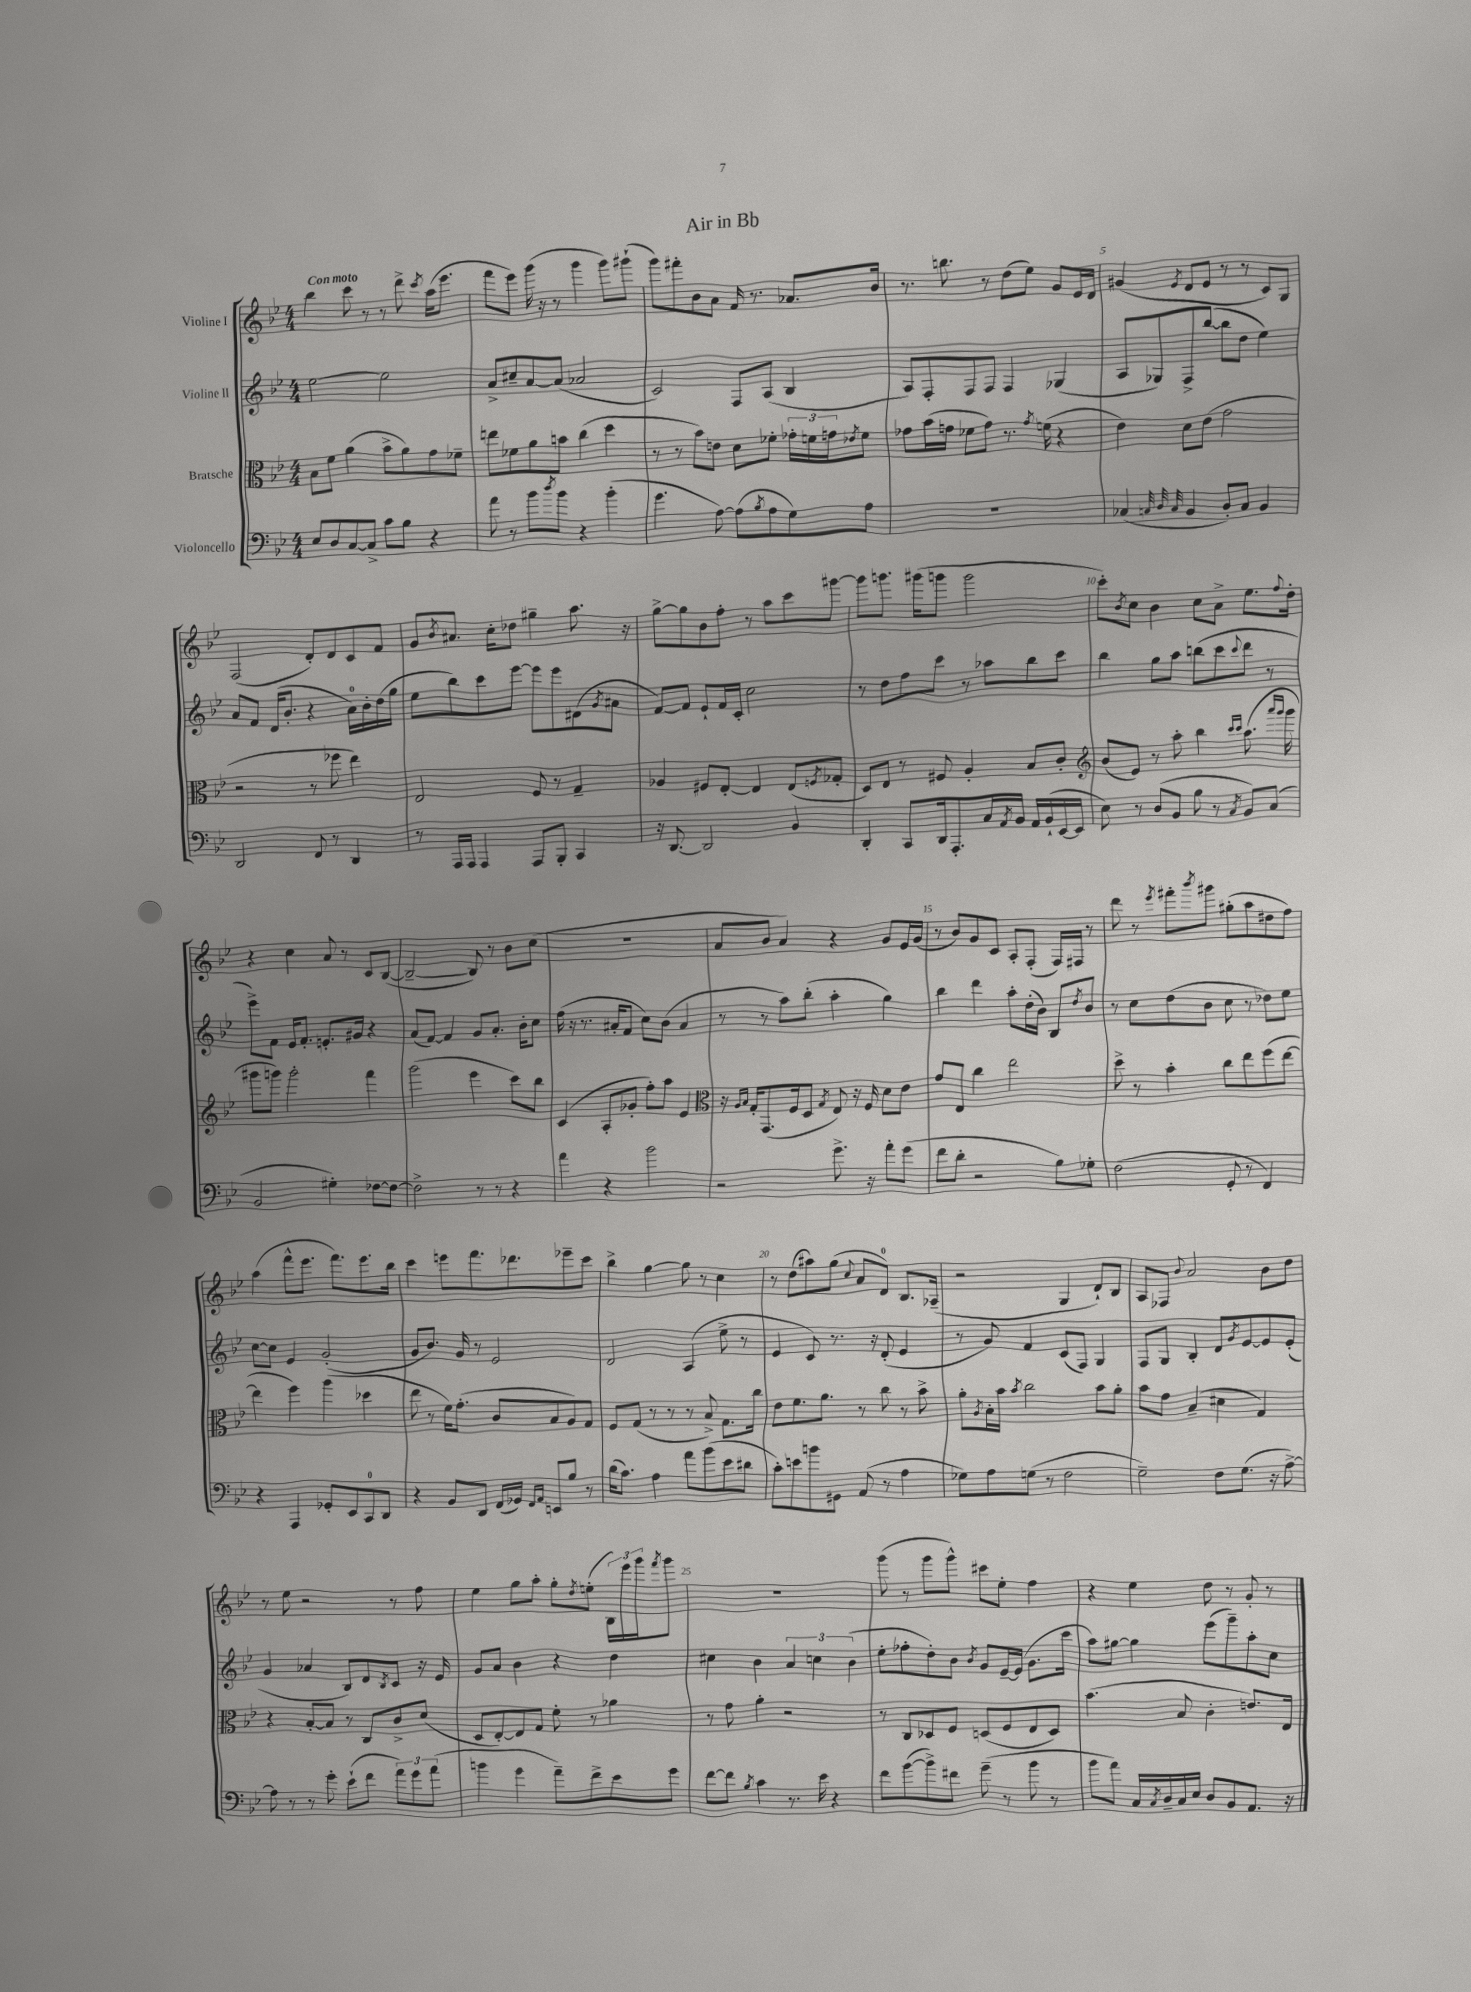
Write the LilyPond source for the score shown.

\header { title = "Air in Bb" }
<<
\new StaffGroup <<
\new Staff = "s0" \with { instrumentName = "Violine I" } {
    \clef treble \key bes \major \numericTimeSignature \time 4/4 \tempo "Con moto"
    bes''4 c'''8 r8 r8 d'''8-> \acciaccatura { c'''8 } a''16( ees'''8. |
    f'''8 ees'''8) g'''16( r16 r8 g'''4 g'''8) gis'''8-!( |
    g'''8) fis'''8-. bes'8 a'8 f'16 r8. aes'8. bes'16 |
    r8. b''8. r8 d''8( ees''8) g'8 ees'16 d'16 |
    gis'4( \acciaccatura { ees'8 } d'8 ees'8 r8 r8 c'8) g8 |
    f2( d'8-.) d'8 c'8 f'8 |
    g'8 \acciaccatura { bes'8 } ais'8. c''16-. des''8 gis''4-- a''8. r16 |
    g''8~-> g''8 bes'8 f''8-. r8 a''8 c'''8 gis'''8~ |
    gis'''8 g'''8. gis'''16( g'''8 g'''2 |
    c'''8-.) \acciaccatura { bes'8 } c''8 bes'4 c''8 a'8-> ees''8. \appoggiatura { f''8 } d''16-. |
    r4 c''4 a'8 r8 c'8 bes8~( |
    bes2~-- bes8) r8 bes'8 c''8( |
    R1 |
    a'8 bes'8 a'4) r4 g'8 ees'16 g'16( |
    r8 bes'8) g'8 c'8 a8-. f8-.( f16) fis16 r8 |
    d'''8 r8 \acciaccatura { ees'''8 } fis'''8-. \acciaccatura { bes'''8 } gis'''8 gis''8-.( a''8 dis''8 f''8) |
    a''4( f'''8-^ ees'''8. f'''8.) ees'''8. bes''16 |
    c'''4 e'''8 f'''8. des'''8. ees'''8-- c'''8 |
    bes''4-> g''4~ g''8 r8 c''4 |
    r8 d''8( ais''8) g''8( \appoggiatura { c''8 } a'8 d'8-0) bes8. aes16--( |
    r2 g4 d'8-!) bes8 |
    a8 fes8 \appoggiatura { bes'8 } a'2 bes'8 d''8 |
    r8 ees''8 r2 r8 f''8 |
    ees''4 g''8 a''8-. g''8-. \acciaccatura { d''8 } e''8-.( \tuplet 3/2 { bes16) ees'''16 g'''16 } \acciaccatura { f'''8 } g'''8 |
    R1 |
    g'''8( r8 g'''8 g'''8-^) cis'''8 ees''8-. f''4 |
    r4 ees''4 d''8 r8 g'8-. r8 \bar "|." |
}
\new Staff = "s1" \with { instrumentName = "Violine II" } {
    \clef treble \key bes \major \numericTimeSignature \time 4/4
    ees''2~ ees''2 |
    a'8-> cis''8-- a'8~ a'8( aes'2 |
    c'2) f8 a8( bes4 |
    a8) f8-. f8 f8 f4 ges4( |
    a8 ges8) f8-> bes''8~( bes''8 d''8 ees''4) |
    a'8 f'8 d'16( bes'8.-. r4 a'16-0) bes'16-. d''16( g''16 |
    ees''8 bes''8) c'''8 ees'''8~ ees'''8 ees'''8 dis'8( \acciaccatura { g'8 } ais'8 |
    f'8~) f'8 ees'8-! f'16 c'16-. c''2 |
    r8 d''8 f''8 c'''8 r8 aes''8 bes''8 c'''8 |
    bes''4 g''8 a''8 b''8( c'''8 \appoggiatura { c'''8 } d'''8 r8 |
    ees'''8->) f'8 ees'16 f'8.-. e'8.-. gis'16 r4 |
    a'8( f'8~) f'4 g'8 a'8.-. bes'16-. c''8 |
    f''16( r16 r8. ais'16-. f'8 c''8) bes'8( ais'4 |
    r8 r8 a''8) bes''8-.( a''4-. g''4) |
    bes''4 d'''4 a''8-. d''16-.( bes'16) bes8 \acciaccatura { d''8 } bes'8 |
    r8 c''8 d''8( bes'8 c''8 r8 des''8) ees''8 |
    c''8~ c''8 ees'4 g'2-.( |
    g'8 bes'8.) g'16 r8 ees'2 |
    d'2 a4( ees''8-> r8 |
    ees'4 c'8) r8. r16 d'8-.( ees'4 |
    r8 g'8) f'4 c'8( f8) g4 |
    f8 g8 bes4-. d'8 \acciaccatura { g'8 } ees'8~ ees'8 ees'8-.( |
    g'4 aes'4 bes8) d'8 \acciaccatura { bes8 } c'8 r16 ees'16 |
    g'8 a'8 bes'4 r4 d''4 |
    cis''4 bes'4 \tuplet 3/2 { a'4 c''4 bes'4( } |
    ees''8-. fes''8-. d''8-.) bes'8 \acciaccatura { bes'8 } g'8 ees'16~-- ees'16( g'8. c'''16 |
    a''8) gis''8~ gis''4 ees'''8( g'''8--) a''8-. c''8 \bar "|." |
}
\new Staff = "s2" \with { instrumentName = "Bratsche" } {
    \clef alto \key bes \major \numericTimeSignature \time 4/4
    bes8 f'8 a'4( bes'8-> a'8) g'8 fes'8-- |
    e''8 fes'8 a'8 b'8 c''4( d''4 |
    r8 r8 bes'8) e'8 d'8 fes'8-. \tuplet 3/2 { ges'16-. f'16 g'16 } \acciaccatura { ees'8 } f'8 |
    ges'8 bes'16( g'16 fes'8 g'8) r8. \acciaccatura { g'8 } f'16( r4 |
    ees'4) d'8 ees'8( g'2 |
    r2 r8 fes''8 ees''4) |
    ees2 f8 r8 g4-- |
    aes4 fis8 ees8~-. ees4 ees8( \acciaccatura { f8 } ges8-. |
    d8) ees8 r8 fis8 a4-. bes8 c'8-. |
    \clef treble bes'8( ees'8) r8 a''8-. bes''4 \grace { c'''16 c'''16 } a''8.( \grace { a'''16 g'''16 } g'''16 |
    gis'''8 g'''8) g'''2-. f'''4 |
    g'''2( ees'''4 c'''8) bes''8 |
    c'4( a8-. ges'8-. f''8-.) a''8 ees'4 |
    \clef alto r16 \grace { a16 bes16 } g16-. g,8.( f16 d8 \acciaccatura { g8 } ees8) r16 f16 d'8 ees'8 |
    g'8 ees8 c''4 ees''2 |
    d''8-> r8 bes'4-. c''8 ees''8 f''8( ees''8~ |
    ees''4 f''4) a''4( des''4 |
    ees''8 r8 f'16) g'8.-.( c'8 bes8 a8) g8 |
    f8 g8( r8 r8 r8 bes8->) g8. c''16 |
    ees'8 f'8. a'8. r8 c''8 r8 bes'8-> |
    a'8-. \acciaccatura { a8 } bes16-. bes'16 \acciaccatura { bes'8 } c''2 bes'8 a'8-. |
    bes'8 g'8 bes4--( dis'4 g4) |
    r4 bes8~-. bes8 r8 c8 c'8-> d'8( |
    d8 ees8~-.) ees8 g8 f'8-. r8 aes'4 |
    r8 g'8 a'4-. r2 |
    r8 c8 des8 f8 d8( f8 ees8 d8) |
    bes'4.( bes8 c'4-. e'8.) ees16 \bar "|." |
}
\new Staff = "s3" \with { instrumentName = "Violoncello" } {
    \clef bass \key bes \major \numericTimeSignature \time 4/4
    ees8 d8 c8~ c8-> c'8 bes8 r4 |
    a'8 r8 bes'8 \acciaccatura { d''8 } bes'8 r4 bes'4-.( |
    g'4. a8~) a8( \acciaccatura { bes8 } a8 g8) a8 |
    R1 |
    ces4( \grace { c32 d32 c32 } bes,4 d8-.) c8 bes,4 |
    d,2 f,8 r8 d,4 |
    r8 a,,16 a,,16 a,,4 a,,8 bes,,8-. c,4 |
    r16 d,8.~ d,2 bes,4 |
    d,4-. c,8 d,16 a,,8.-. c16 \acciaccatura { a,8 } bes,16 a,16 bes,16-!( ees,16~ ees,16 |
    ees8) r8 d8( bes,8 bes8 r8 \acciaccatura { c8 } bes,8) c8( |
    bes,2 gis4-.) fes8~ fes8~ |
    fes2-> r8 r8 r4 |
    a'4 r4 bes'2 |
    r2 g'8.-> r16 a'8-. g'8( |
    f'8 d'8-. r2 bes8) ges8-. |
    f2( g,8-. r8 f,4) |
    r4 a,,4 ges,8-. ees,8 c,8-0 d,8 |
    r4 bes,8 d,8 f,16( ges,16) \grace { f,16 a,16 } e,8 bes8 r8 |
    d'16( c'8.) a4 a'8 bes'8( ees'8 dis'8 |
    c'8-.) e'8 b'8 gis,8 a,8( r8 a4 |
    ges8) a8 g8( r8 f2 |
    g2--) f8 g8.( r16 a8~->) |
    a8 r8 r8 g'8-. ees'8-!( f'8 \tuplet 3/2 { a'8) g'8 a'8( } |
    b'4 g'4 a'8--) f'8-> ees'8 g'8 |
    f'8~ f'8 \acciaccatura { bes8 } c'4 r8. ees'16 r4 |
    f'8 bes'8~( bes'8->) fis'8 g'8--( r8 bes'8 r8 |
    bes'8 a'8) c16 \acciaccatura { c8 } d16-- c16 ees16 d8 bes,8 a,8. r16 \bar "|." |
}
>>
>>
\layout { \context { \Score \override BarNumber.break-visibility = ##(#f #t #t) barNumberVisibility = #(every-nth-bar-number-visible 5) } }
